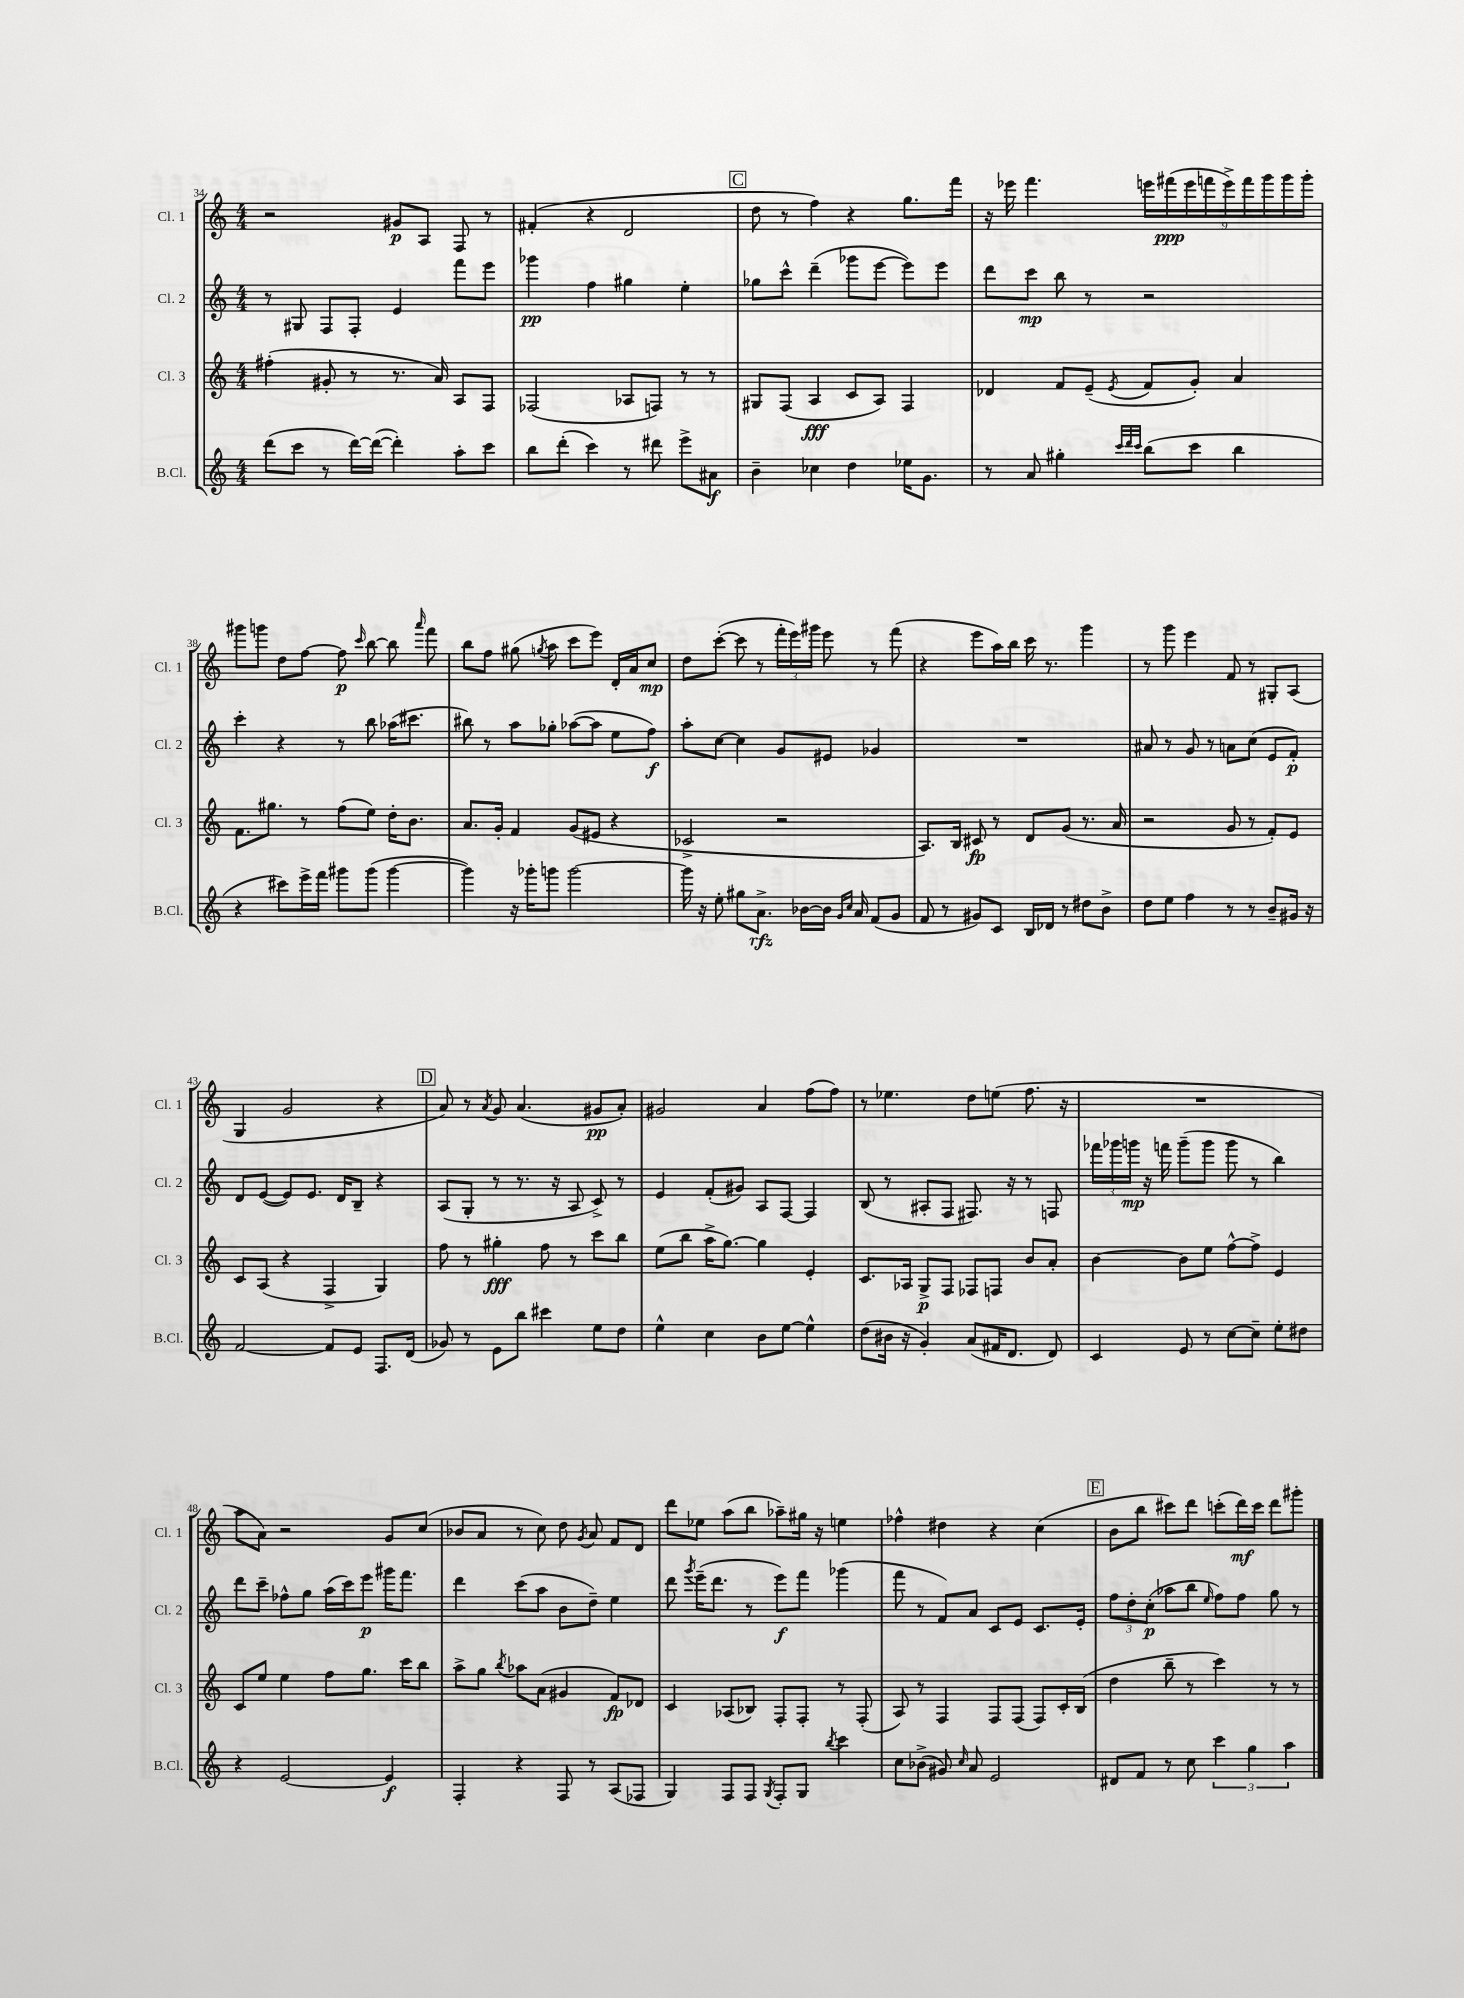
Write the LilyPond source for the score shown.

<<
\new StaffGroup <<
\new Staff = "s0" \with { instrumentName = "Cl. 1" shortInstrumentName = "Cl. 1" } {
    \clef treble \key c \major \numericTimeSignature \time 4/4
    \autoBeamOff r2 gis'8[\p a8] f8 r8 |
    fis'4-.( r4 d'2 |
    \mark \markup { \box "C" } d''8 r8 f''4) r4 g''8.[ f'''16] |
    r16 ees'''16 f'''4. \tuplet 9/8 { e'''16[ fis'''16\ppp( e'''16 f'''16 e'''16->) f'''16 g'''16 g'''16 g'''16]-. } |
    gis'''8[ g'''8] d''8[ f''8]~ f''8\p \grace { c'''16 } b''8~ b''8 \grace { a'''16 } f'''8 |
    b''8[ f''8] gis''8( \acciaccatura { g''8 } a''8 c'''8[ e'''8]) d'16[-. a'16 c''8]\mp |
    d''8[ c'''8]~-.( c'''8 r8 \tuplet 3/2 { f'''16[-. e'''16) gis'''16] } e'''8 r8 f'''8( |
    r4 e'''8[ a''16) b''16] c'''16 r8. g'''4 |
    r8 g'''8 e'''4 f'8 r8 gis8[-. a8]( |
    g4 g'2 r4 |
    \mark \markup { \box "D" } a'8) r8 \acciaccatura { a'8 } g'8 a'4.( gis'8[\pp a'8]-.) |
    gis'2 a'4 f''8[( f''8]) |
    r8 ees''4. d''8[ e''8]( f''8. r16 |
    R1 |
    a''8[ a'8]) r2 g'8[ c''8]( |
    bes'8[ a'8] r8 c''8) d''8 \acciaccatura { g'8 } a'8 f'8[ d'8] |
    d'''8[ ees''8] a''8[( b''8] aes''8[--) gis''16] r16 e''4 |
    fes''4-^ dis''4 r4 c''4( |
    \mark \markup { \box "E" } b'8[ b''8] cis'''8[) d'''8] c'''8[-.( d'''16\mf) c'''16] d'''8[ gis'''8]-. \bar "|." |
}
\new Staff = "s1" \with { instrumentName = "Cl. 2" shortInstrumentName = "Cl. 2" } {
    \clef treble \key c \major \numericTimeSignature \time 4/4
    \autoBeamOff r8 gis8 f8[ f8]-. e'4 f'''8[ e'''8] |
    ges'''4\pp f''4 gis''4 e''4-. |
    \mark \markup { \box "C" } ges''8[ c'''8]-^ d'''4--( ges'''8[ e'''8]~ e'''8[) e'''8] |
    d'''8[ c'''8]\mp b''8 r8 r2 |
    c'''4-. r4 r8 b''8 aes''16[( cis'''8.] |
    bis''8) r8 a''8[ ges''8]-. aes''8[~( aes''8] e''8[ f''8]\f) |
    a''8[-. c''8]~ c''4 g'8[ eis'8] ges'4 |
    R1 |
    ais'8 r8 g'8 r8 a'8[ c''8]( e'8[ f'8]-.\p) |
    d'8[ e'8]~( e'8[) e'8.] d'16[ b8]-- r4 |
    \mark \markup { \box "D" } a8[( g8]-. r8 r8. r16 a8 c'8->) r8 |
    e'4 f'8[-.( gis'8]) a8[ f8]~ f4 |
    b8( r8 ais8[-. f8] fis8.) r16 r8 f8 |
    \tuplet 3/2 { fes'''16[ ges'''16 g'''16]\mp } r16 f'''16 g'''8[--( g'''8] g'''8 r8 b''4) |
    d'''8[ c'''8]-- fes''8[-^ g''8] a''16[( c'''16) e'''8]\p gis'''16[ f'''8.] |
    d'''4 c'''8[( a''8] b'8[ d''8]--) e''4 |
    d'''8 \acciaccatura { g'''8 } e'''16[--( d'''8.] r8 e'''8[\f) f'''8] ges'''4( |
    f'''8 r8 f'8[) a'8] c'8[ e'8] c'8.[ e'16]-. |
    \mark \markup { \box "E" } \tuplet 3/2 { f''8[ d''8-. c''8]-.\p( } aes''8[ b''8] \grace { e''16 } f''8[) f''8] g''8 r8 \bar "|." |
}
\new Staff = "s2" \with { instrumentName = "Cl. 3" shortInstrumentName = "Cl. 3" } {
    \clef treble \key c \major \numericTimeSignature \time 4/4
    \autoBeamOff fis''4-.( gis'8-. r8 r8. a'16) a8[ f8] |
    fes2( aes8[ f8]) r8 r8 |
    \mark \markup { \box "C" } gis8[ f8]( a4\fff c'8[ a8]) f4 |
    des'4 f'8[ e'8]--( \acciaccatura { e'8 } f'8[ g'8]-.) a'4 |
    f'8.[ gis''8.] r8 f''8[( e''8]) d''16[-. b'8.] |
    a'8.[ g'16]-. f'4 g'8[( eis'8] r4 |
    ces'2-> r2 |
    a8.[) b16] cis'8\fp r8 d'8[ g'8]( r8. a'16 |
    r2 g'8 r8 f'8[-.) e'8] |
    c'8[ a8]( r4 f4-> g4) |
    \mark \markup { \box "D" } f''8 r8 gis''4-.\fff f''8 r8 c'''8[ b''8] |
    e''8[( b''8] a''16[-> g''8.]~) g''4 e'4-. |
    c'8.[ aes16] g8[->\p f8] fes8[ f8] b'8[ a'8]-. |
    b'4~ b'8[ e''8] f''8[~-^ f''8]-> e'4 |
    c'8[ e''8] e''4 f''8[ g''8.] c'''16[ b''8] |
    a''8[-> g''8] \acciaccatura { b''8 } aes''8[ a'8]( gis'4 f'8[\fp) des'8] |
    c'4 aes8[( bes8]) f8[-. f8]-. r8 f8-.( |
    a8) r8 f4 f8[ f8]( f8[) c'16-. b16]( |
    \mark \markup { \box "E" } d''4 b''8-- r8 c'''4) r8 r8 \bar "|." |
}
\new Staff = "s3" \with { instrumentName = "B.Cl." shortInstrumentName = "B.Cl." } {
    \clef treble \key c \major \numericTimeSignature \time 4/4
    \autoBeamOff d'''8[( c'''8] r8 d'''16[~) d'''16]~( d'''4-.) a''8[-. c'''8] |
    b''8[ d'''8]-.( c'''4) r8 dis'''8 e'''8[-> ais'8]\f |
    \mark \markup { \box "C" } b'4-- ces''4 d''4 ees''16[ g'8.] |
    r8 a'8 gis''4-. \grace { c'''32[ d'''32 c'''32] } b''8[( c'''8] b''4 |
    r4 cis'''8[) e'''16-> f'''16] gis'''8[ gis'''8]( gis'''4~ |
    gis'''4) r16 ges'''16[-. g'''8] g'''2~ |
    g'''16 r16 e''8-. gis''8[ a'8.]->\rfz bes'16[~ bes'16] \grace { g'16[ c''16] } a'16 f'8[( g'8] |
    f'8 r8 gis'8[) c'8] b16[ des'16] r8 dis''8[ b'8]-> |
    d''8[ e''8] f''4 r8 r8 b'8[-- gis'16] r16 |
    f'2~ f'8[ e'8] f8.[ d'16]( |
    \mark \markup { \box "D" } ges'8) r8 e'8[ b''8] cis'''4 e''8[ d''8] |
    e''4-^ c''4 b'8[ e''8]~ e''4-^ |
    d''8[( bis'16] r16 g'4-.) a'8[( fis'16 d'8.] d'8) |
    c'4 e'8 r8 c''8[~ c''8]-- e''8[-. dis''8] |
    r4 e'2~ e'4\f |
    f4-. r4 f8 r8 a8[( fes8] |
    g4) f8[ f8] \acciaccatura { g8 } f8[-. g8] \acciaccatura { b''8 } c'''4 |
    c''8[ bes'8]->( gis'8) \grace { c''16 } a'8 e'2 |
    \mark \markup { \box "E" } dis'8[ f'8] r8 c''8 \tuplet 3/2 { c'''4 g''4 a''4 } \bar "|." |
}
>>
>>
\layout { \context { \Score currentBarNumber = #34 } }
